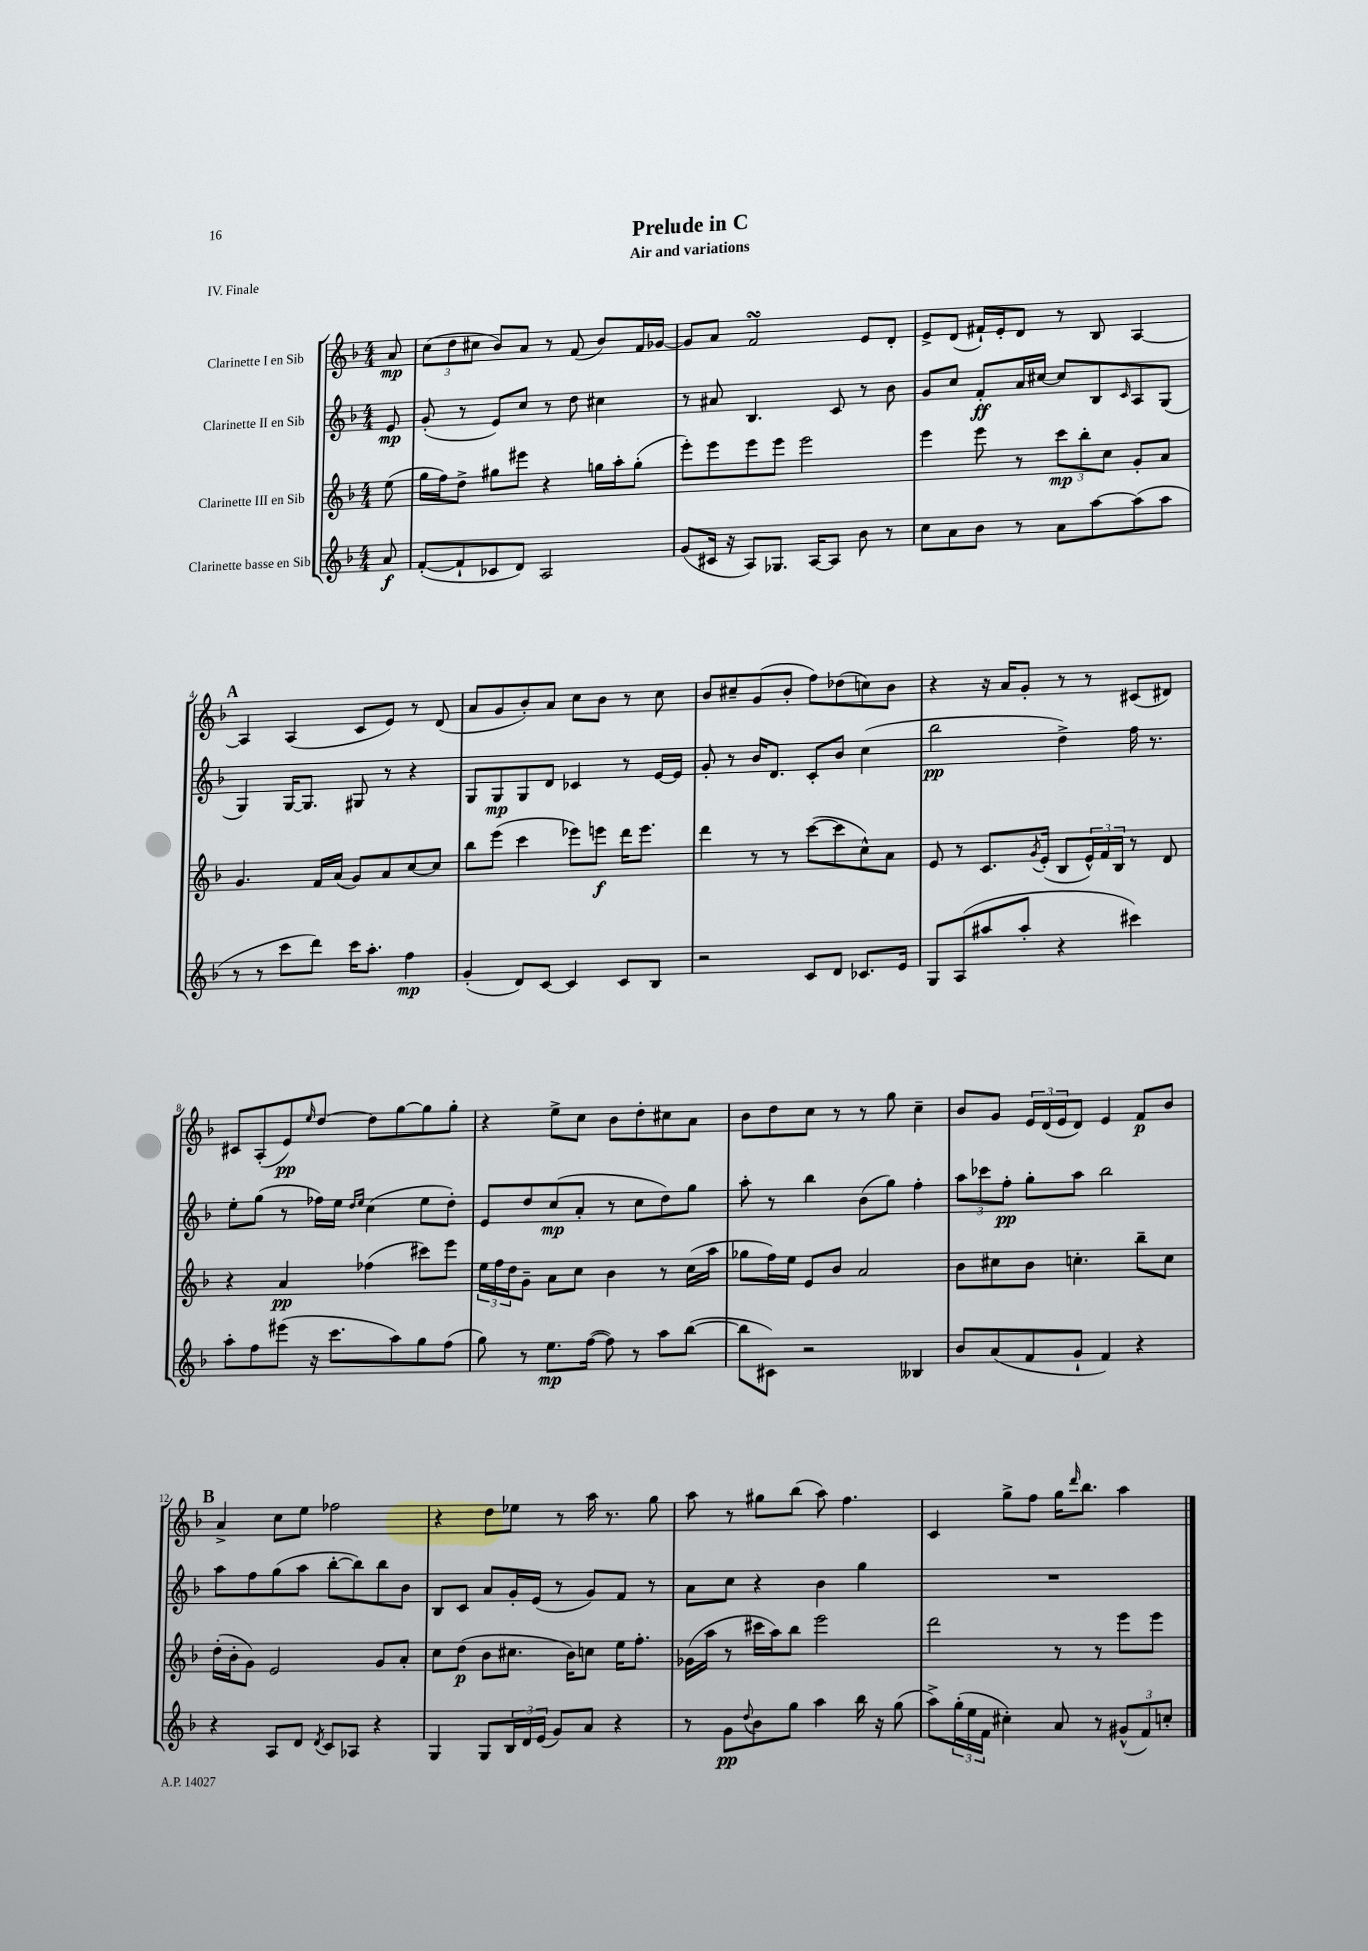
\header { title = "Prelude in C" subtitle = "Air and variations" piece = "IV. Finale" }
<<
\new StaffGroup <<
\new Staff = "s0" \with { instrumentName = "Clarinette I en Sib" } {
    \clef treble \key f \major \numericTimeSignature \time 4/4 \partial 8
    a'8\mp |
    \tuplet 3/2 { c''8( d''8 cis''8 } bes'8) a'8 r8 f'8( bes'8) f'16 ges'16~ |
    ges'8 a'8 f'2\turn e'8 d'8-. |
    e'8-> d'8( fis'16-!) e'16-. d'8 r8 bes8 a4~ |
    \mark \markup { \bold "A" } a4 a4( c'8 e'8) r8 d'8( |
    a'8 g'8 bes'8-.) a'8 c''8 bes'8 r8 c''8 |
    bes'8 cis''8-- g'8( bes'8-. f''8) des''8( c''8) bes'8 |
    r4 r16 a'16 g'8-. r8 r8 cis'8( dis'8) |
    cis'8 a8-.( e'8\pp) \grace { e''16 } d''8~ d''8 g''8~ g''8 g''8-. |
    r4 e''8-> c''8 bes'8 d''8-. cis''8 a'8 |
    bes'8 d''8 c''8 r8 r8 g''8 c''4-- |
    bes'8 g'8 \tuplet 3/2 { e'16 d'16( e'16 } d'8) e'4 f'8\p bes'8 |
    \mark \markup { \bold "B" } a'4-> c''8 e''8 fes''2 |
    r4 d''8 ees''8 r8 a''16 r8. g''8 |
    a''8 r8 gis''8 bes''8( a''8) f''4. |
    c'4 g''8-> f''8 g''16 \grace { d'''16 } bes''8. a''4 \bar "|." |
}
\new Staff = "s1" \with { instrumentName = "Clarinette II en Sib" } {
    \clef treble \key f \major \numericTimeSignature \time 4/4 \partial 8
    e'8\mp |
    g'8-.( r8 e'8) c''8 r8 d''8 cis''4 |
    r8 ais'8 bes4. c'8 r8 bes'8 |
    g'8 c''8 f'8-.\ff a'16 cis''16~ cis''8 bes8 \grace { c'16 } a8 g8( |
    \mark \markup { \bold "A" } g4) g16~ g8. gis8 r8 r4 |
    g8 g8\mp g8 d'8 ces'4 r8 e'16~ e'16 |
    g'8-. r8 bes'16 d'8. c'8-. bes'8 c''4( |
    bes''2\pp d''4->) f''16 r8. |
    e''8-. g''8( r8 fes''16) e''16 \grace { d''16 e''16 } c''4( e''8 d''8-.) |
    e'8 d''8 c''8\mp( a'8-. r8 c''8 d''8) g''8 |
    a''8-. r8 bes''4 bes'8( g''8) f''4-. |
    \tuplet 3/2 { a''8 ces'''8 f''8-.\pp } g''8-. a''8 bes''2 |
    \mark \markup { \bold "B" } a''8 f''8 g''8( a''8 bes''8~-. bes''8) bes''8 bes'8 |
    bes8 c'8 a'8 g'16-. e'16( r8 g'8) f'8 r8 |
    a'8 c''8 r4 bes'4 g''4 |
    R1 \bar "|." |
}
\new Staff = "s2" \with { instrumentName = "Clarinette III en Sib" } {
    \clef treble \key f \major \numericTimeSignature \time 4/4 \partial 8
    e''8( |
    g''16 f''16) d''8-> gis''8 eis'''8 r4 g''16 a''16-. g''8-.( |
    e'''8-.) e'''8 e'''8 e'''8 e'''2 |
    e'''4 e'''8 r8 \tuplet 3/2 { c'''8\mp bes''8-. c''8 } g'8-. a'8 |
    \mark \markup { \bold "A" } g'4. f'16 a'16( g'8) a'8 c''8~ c''8 |
    bes''8 e'''8( c'''4 ees'''8) e'''8\f d'''16 e'''8. |
    d'''4 r8 r8 c'''8~( c'''8 c''8-^) a'8 |
    e'8 r8 c'8. \acciaccatura { g'8 } e'16-.( bes8 \tuplet 3/2 { e'16-^) f'16 bes16 } r8 d'8 |
    r4 a'4\pp fes''4( cis'''8) e'''8 |
    \tuplet 3/2 { e''16 f''16 d''16 } g'8-- a'8 c''8 bes'4 r8 c''16( a''16 |
    ges''8 f''16) e''16 e'8 bes'8 a'2 |
    bes'8 cis''8 bes'8 c''4.-. bes''8-- c''8 |
    \mark \markup { \bold "B" } d''16-.( bes'16-. g'8) e'2 g'8 a'8-. |
    c''8 d''8\p( bes'8 cis''8. bes'16) c''8 e''16 f''8.-. |
    ges'16( a''16 r8 cis'''16 a''16) bes''8 e'''2 |
    d'''2 r8 r8 e'''8 e'''8 \bar "|." |
}
\new Staff = "s3" \with { instrumentName = "Clarinette basse en Sib" } {
    \clef treble \key f \major \numericTimeSignature \time 4/4 \partial 8
    a'8\f |
    f'8~-.( f'8-! ces'8 d'8) a2 |
    g'8( cis'16 r16 a8) ges8. a16~ a8 bes'8 r8 |
    c''8 a'8 bes'8 r8 a'8 a''8~ a''8( a''8 |
    \mark \markup { \bold "A" } r8 r8 c'''8 d'''8) c'''16 a''8.-. f''4\mp |
    g'4-.( d'8) c'8~ c'4 c'8 bes8 |
    r2 c'8 d'8 ces'8. e'16 |
    g8 a8( ais''8 ais''8-. r4 cis'''4) |
    a''8-. f''8 eis'''8( r16 c'''8. a''8) g''8 f''8( |
    g''8) r8 e''8.\mp f''16~( f''8) r8 a''8 bes''8~( |
    bes''8 cis'8) r2 beses4 |
    bes'8 a'8( f'8 g'8-! f'4) r4 |
    \mark \markup { \bold "B" } r4 a8 d'8 \acciaccatura { d'8 } c'8 aes8 r4 |
    g4 g8 \tuplet 3/2 { bes16 d'16 e'16( } g'8) a'8 r4 |
    r8 g'8\pp \appoggiatura { d''8 } bes'8 g''8 a''4 bes''16 r16 g''8( |
    a''8->) \tuplet 3/2 { g''16-.( e''16 f'16 } cis''4-.) a'8 r8 \tuplet 3/2 { gis'8-^( f'8) c''8-. } \bar "|." |
}
>>
>>
